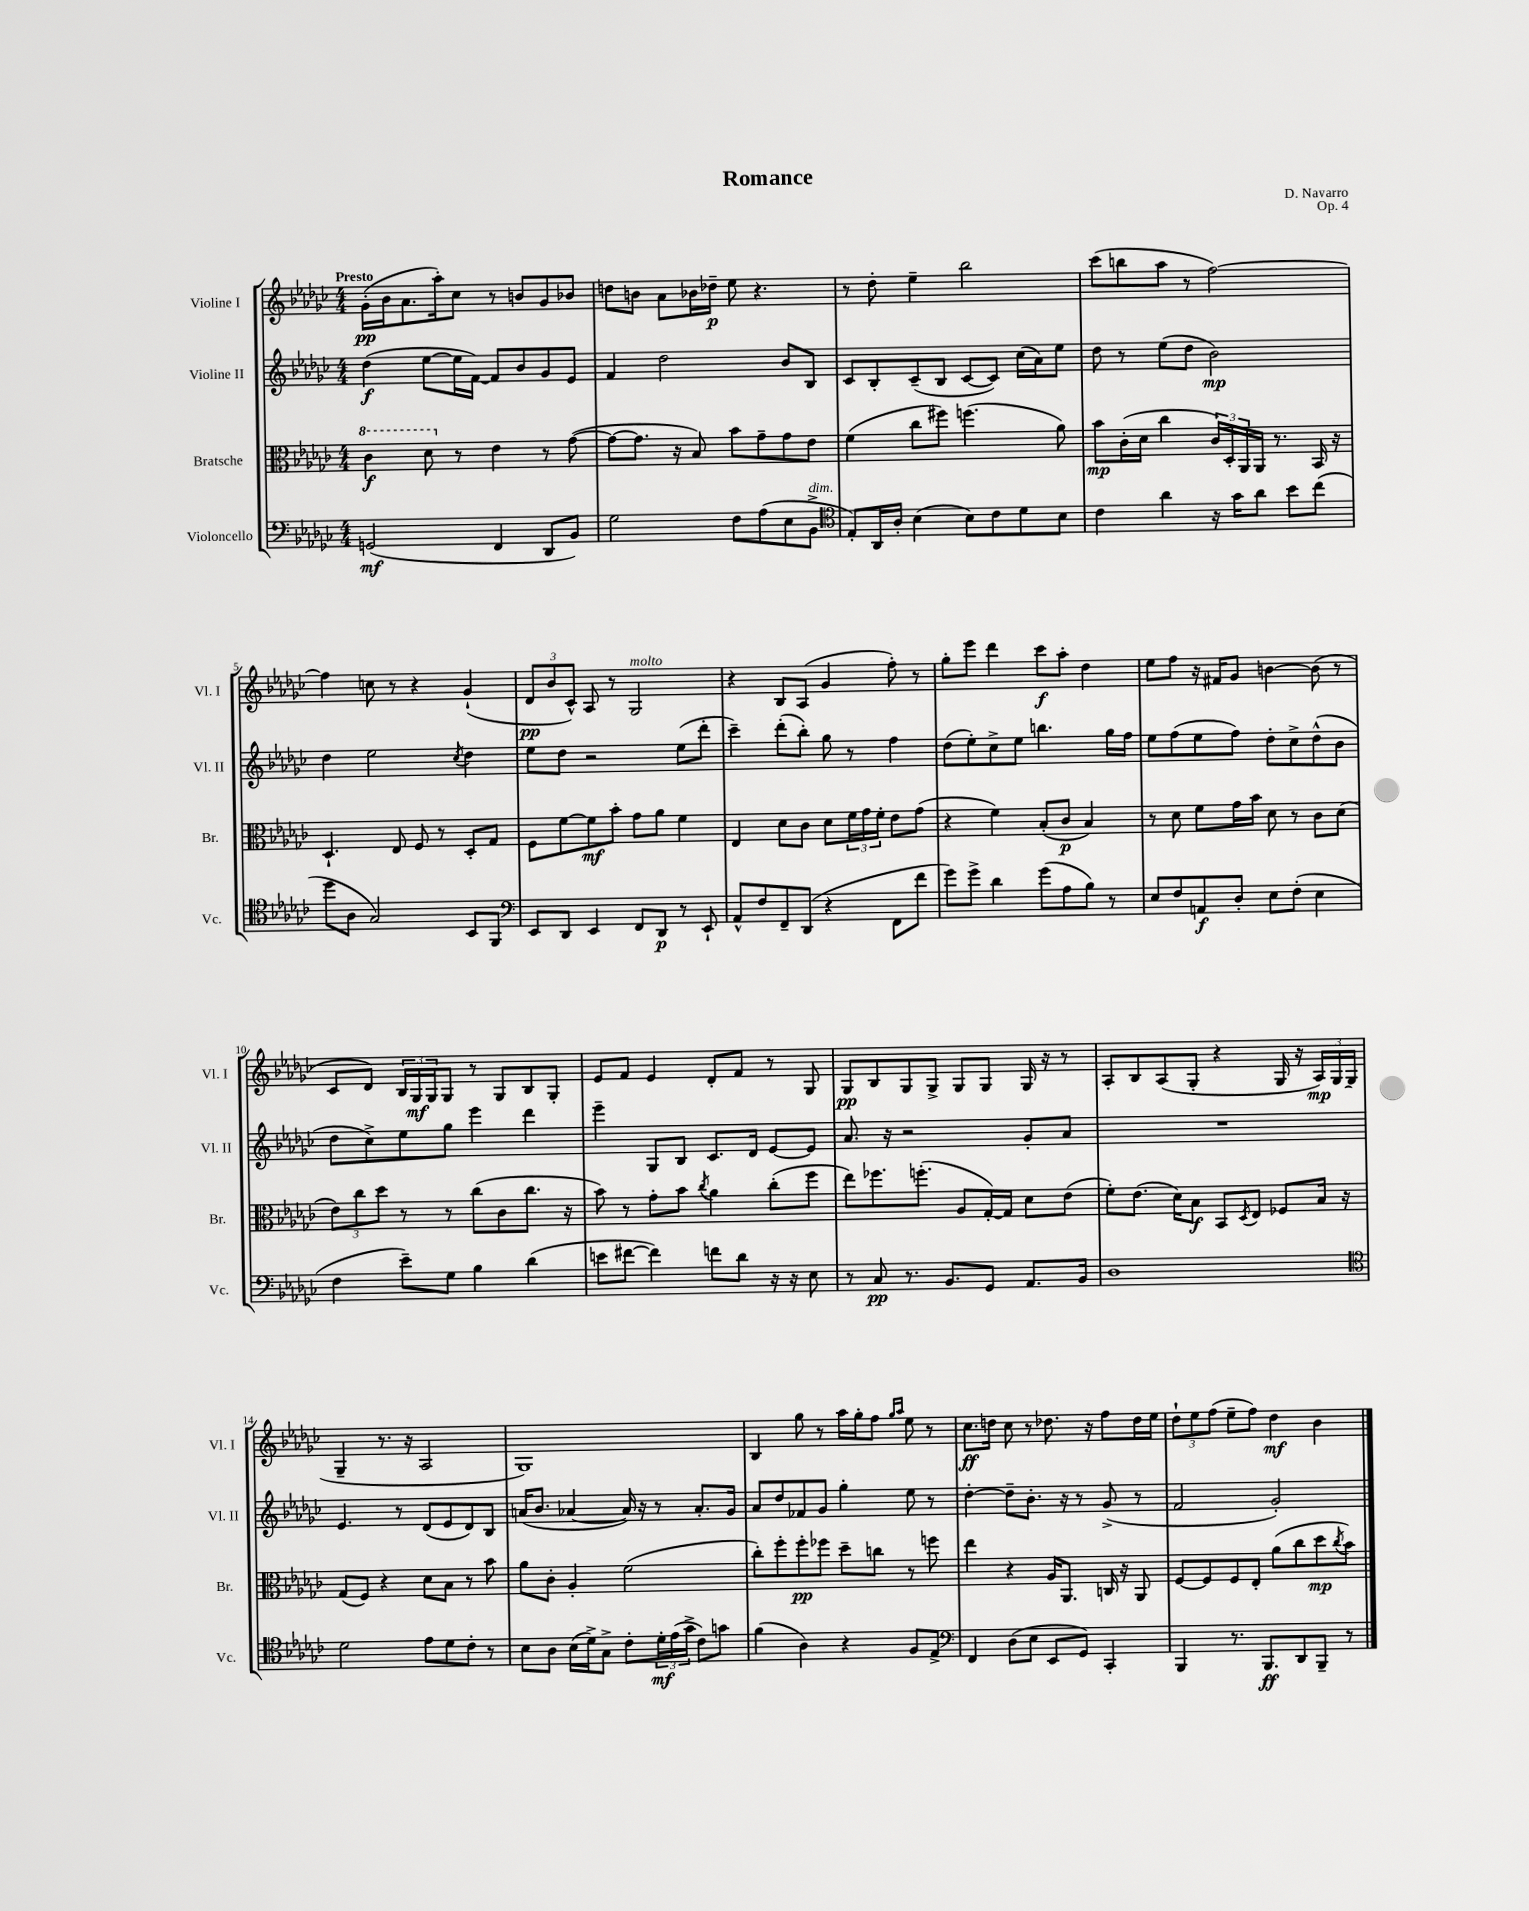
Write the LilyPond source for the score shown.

\header { title = "Romance" composer = "D. Navarro" opus = "Op. 4" }
<<
\new StaffGroup <<
\new Staff = "s0" \with { instrumentName = "Violine I" shortInstrumentName = "Vl. I" } {
    \clef treble \key ges \major \numericTimeSignature \time 4/4 \tempo "Presto"
    ges'16-.\pp( bes'16 aes'8. aes''16-.) ces''8 r8 b'8 ges'8 bes'8 |
    d''8 b'8 aes'8 bes'16 des''16--\p ees''8 r4. |
    r8 des''8-. ees''4-- bes''2 |
    ces'''8( b''8 aes''8 r8 f''2~) |
    f''4 c''8 r8 r4 ges'4-!( |
    \tuplet 3/2 { des'8\pp bes'8 ces'8-^) } aes8 r8 ges2^\markup { \italic "molto" } |
    r4 bes8 aes8( ges'4 f''8-.) r8 |
    ges''8-. ees'''8 des'''4 ces'''8\f aes''8-. des''4 |
    ees''8 f''8 r16 fis'16 ges'8 b'4~ b'8( r8 |
    ces'8 des'8) \tuplet 3/2 { bes16 ges16\mf ges16 } ges8 r8 ges8 bes8 ges8-. |
    ees'8 f'8 ees'4 des'8-. f'8 r8 ges8 |
    ges8\pp bes8 ges8 ges8-> ges8 ges8 ges16 r16 r8 |
    aes8-. bes8 aes8( ges8-. r4 ges16 r16 \tuplet 3/2 { aes16\mp) ges16 ges16( } |
    ges4-- r8. r16 aes2 |
    ges1) |
    bes4 ges''8 r8 aes''16 ges''16-. f''8 \grace { ges''16 aes''16 } ees''8 r8 |
    ces''8.\ff d''16 ces''8 r8 des''8. r16 f''8 des''16 ees''16 |
    \tuplet 3/2 { des''8-! ees''8 f''8( } ees''8-- f''8) des''4\mf bes'4 \bar "|." |
}
\new Staff = "s1" \with { instrumentName = "Violine II" shortInstrumentName = "Vl. II" } {
    \clef treble \key ges \major \numericTimeSignature \time 4/4
    des''4\f( ees''8~ ees''16 f'16~) f'8 bes'8 ges'8 ees'8 |
    f'4 des''2 bes'8 bes8 |
    ces'8 bes8-. ces'8--( bes8 ces'8~ ces'8) ces''16( aes'16) ees''8 |
    des''8 r8 ees''8( des''8 bes'2\mp) |
    des''4 ees''2 \acciaccatura { ces''8 } des''4 |
    ees''8 des''8 r2 ees''8( des'''8-. |
    ces'''4--) des'''8-.( bes''8-.) ges''8 r8 f''4 |
    des''8( ees''8-.) ces''8-> ees''8 b''4. ges''16 f''16 |
    ees''8 f''8( ees''8 f''8) des''8-. ces''8-> des''8-^( bes'8 |
    des''8 ces''8->) ees''8 ges''8 ees'''4 des'''4 |
    ees'''4-- ges8 bes8 ces'8. des'16 ees'8~ ees'8 |
    aes'8. r16 r2 ges'8-. aes'8 |
    R1 |
    ees'4. r8 des'8( ees'8 des'8) bes8 |
    a'16( bes'8. aes'4~ aes'16) r16 r8 aes'8.-. ges'16 |
    aes'8 des''8 fes'8 ges'8 ges''4-. ees''8 r8 |
    des''4~-. des''8-- bes'8.-. r16 r8 ges'8->( r8 |
    f'2 ges'2-.) \bar "|." |
}
\new Staff = "s2" \with { instrumentName = "Bratsche" shortInstrumentName = "Br." } {
    \clef alto \key ges \major \numericTimeSignature \time 4/4
    \ottava #1 ces''4\f des''8 \ottava #0 r8 ees'4 r8 ges'8~( |
    ges'8~ ges'8. r16 bes8) bes'8 ges'8-- ges'8 ees'8 |
    f'4( ces''8 fis''8) f''4.( aes'8) |
    bes'8\mp ces'16-.( des'16 ces''4 \tuplet 3/2 { ces'16) des16-. aes,16 } aes,16 r8. bes,16 r16 |
    des4.-! ees8 f8 r8 des8-. ges8 |
    f8 f'8~ f'8\mf bes'8-. ges'8 aes'8 f'4 |
    ees4 des'8 ces'8 des'8 \tuplet 3/2 { f'16 ges'16 f'16-. } ees'8 ges'8( |
    r4 f'4) bes8-.( ces'8\p bes4) |
    r8 des'8 f'8 ges'16 bes'16 des'8 r8 ces'8 des'8( |
    \tuplet 3/2 { ees'8) ces''8 des''8 } r8 r8 ces''8( ces'8 ces''8. r16 |
    bes'8) r8 ges'8-. bes'8 \acciaccatura { ces''8 } aes'4 ces''8-.( f''8 |
    ees''8) fes''8. f''8.-.( aes8 ges16~-.) ges16 des'8 ees'8( |
    f'8-.) ees'8.( des'16) bes8\f bes,8 \acciaccatura { des8 } ees8 fes8 bes16 r16 |
    ges8( f8) r4 des'8 bes8 r8 bes'8 |
    aes'8 ces'8-. aes4-. f'2( |
    ces''8-.) f''8-. f''8-.\pp fes''8 des''8-- c''8 r8 f''8 |
    ees''4 r4 aes16 aes,8. c16 r16 aes,8 |
    f8~ f8 f8 ees8-. aes'8( ces''8 des''8\mp \acciaccatura { ces''8 } bes'8) \bar "|." |
}
\new Staff = "s3" \with { instrumentName = "Violoncello" shortInstrumentName = "Vc." } {
    \clef bass \key ges \major \numericTimeSignature \time 4/4
    g,2\mf( f,4 des,8 bes,8) |
    ges2 f8 aes8( ees8 bes,8->^\markup { \italic "dim." } |
    \clef tenor ees8-.) aes,16 aes16-. bes4( bes8) ces'8 des'8 bes8 |
    ces'4 aes'4 r16 ges'16 aes'8 bes'8 ces''8( |
    des''8 aes8 ges2) bes,8 f,8 |
    \clef bass ees,8 des,8 ees,4 f,8 des,8\p r8 ees,8-! |
    aes,8-^ f8 f,8-- des,8( r4 f,8 f'8 |
    ges'8) ges'8-> des'4 ges'8( aes8 bes8) r8 |
    ees8 f8 a,8\f des8-. ees8 f8-.( ees4 |
    f4 ees'8--) ges8 bes4 des'4( |
    e'8 fis'8~ fis'4) f'8 des'8 r16 r16 ees8 |
    r8 ces8\pp r8. bes,8. ges,8 aes,8. bes,16 |
    des1 |
    \clef tenor des'2 ees'8 des'8 ces'8-. r8 |
    bes8 aes8 bes16( des'16->) ges8-> ces'8-. \tuplet 3/2 { des'16-.\mf ees'16( ges'16-> } ces'8) g'8 |
    f'4( aes4) r4 f8 ees8-> |
    \clef bass f,4 des8( ees8 ees,8 ges,8) ces,4-. |
    bes,,4 r8. bes,,8.\ff des,8 bes,,8-- r8 \bar "|." |
}
>>
>>
